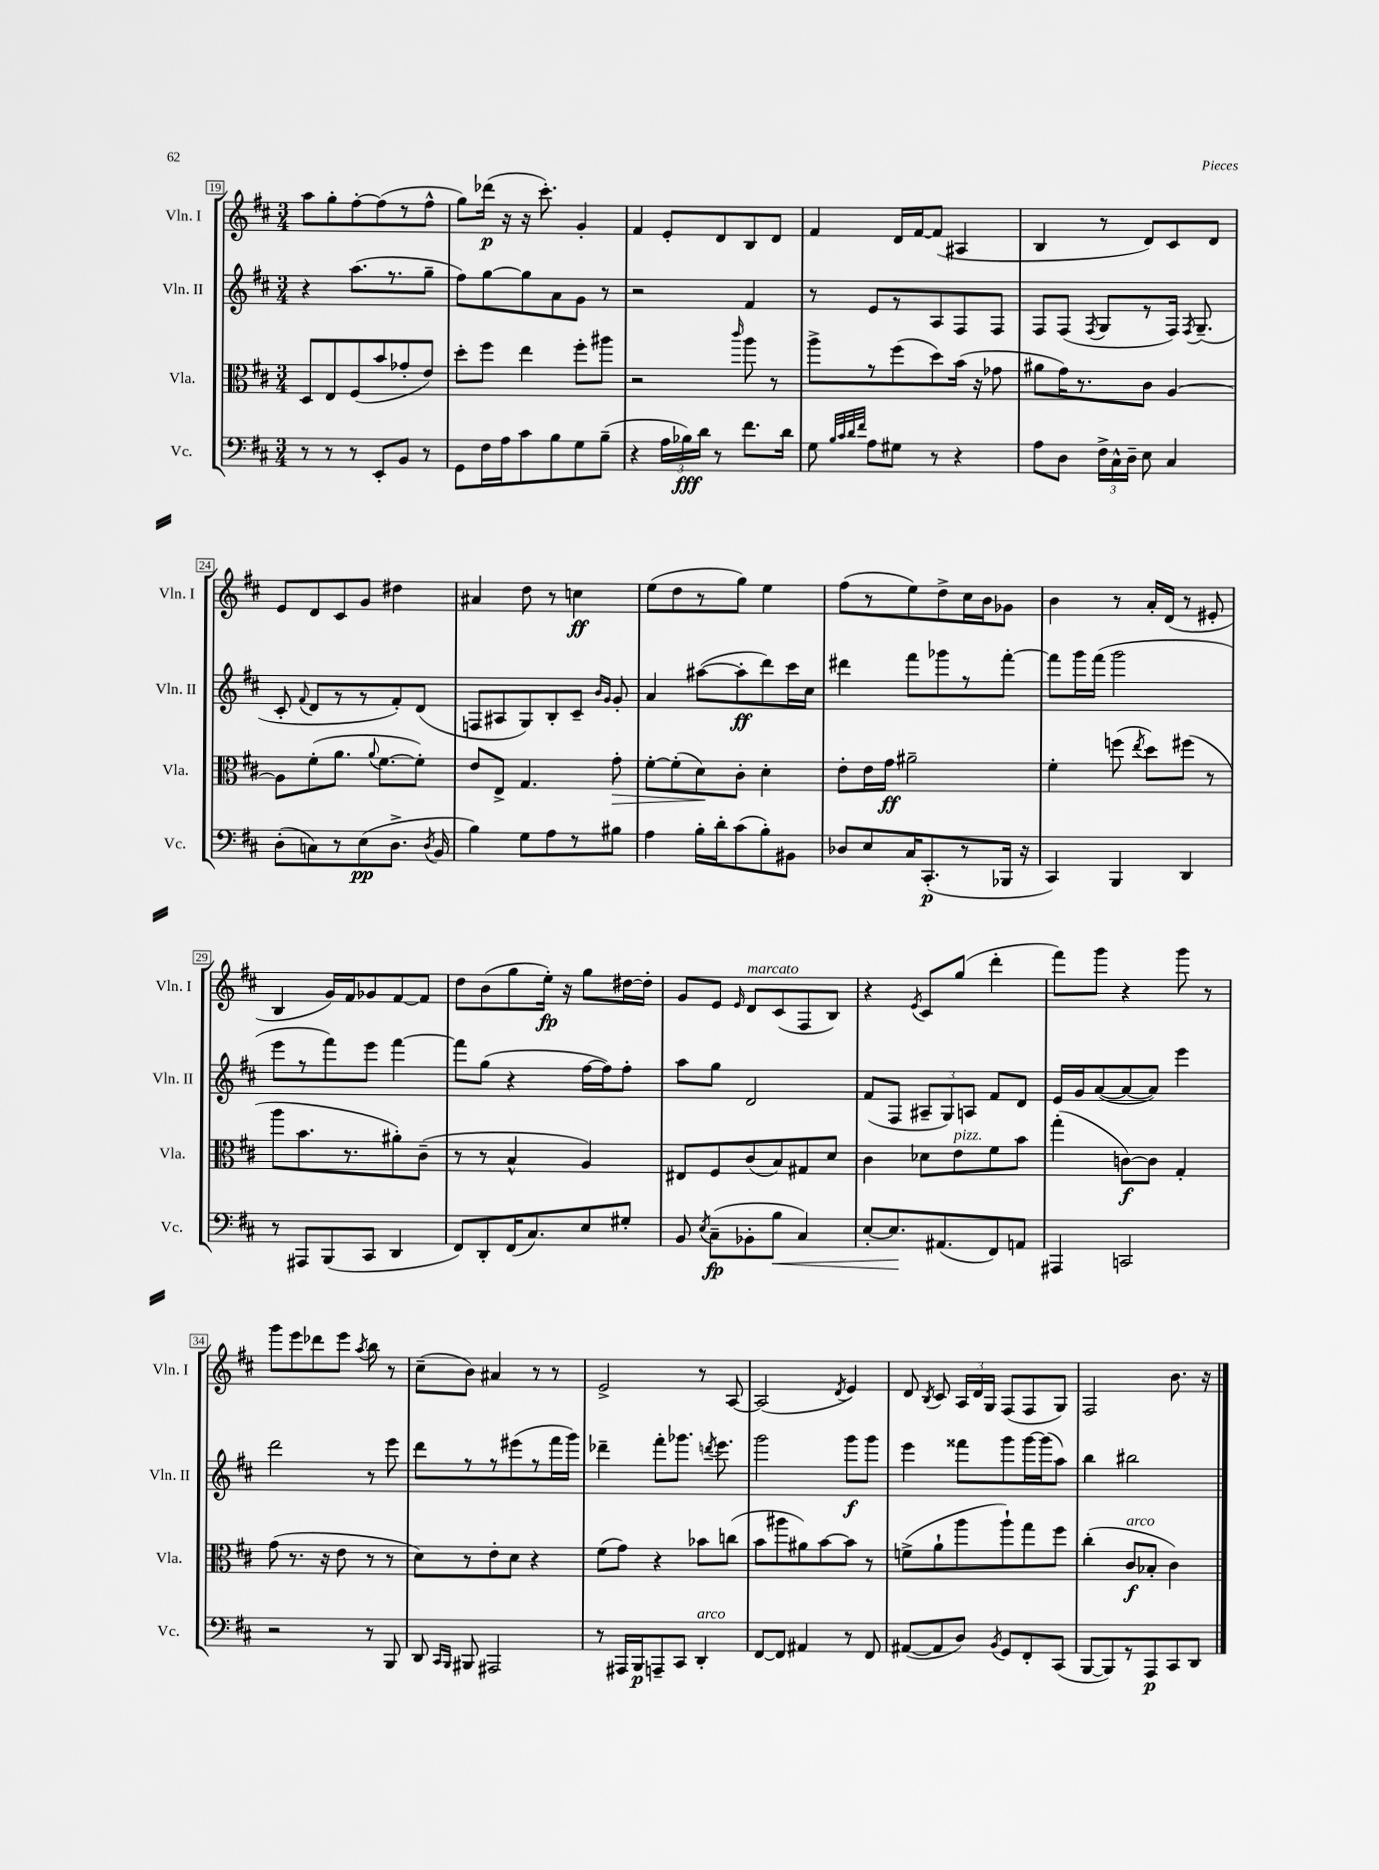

**kern	**kern	**kern	**kern
*staff4	*staff3	*staff2	*staff1
*clefF4	*clefC3	*clefG2	*clefG2
*k[f#c#]	*k[f#c#]	*k[f#c#]	*k[f#c#]
*M3/4	*M3/4	*M3/4	*M3/4
8r	8D	4r	8aa
8r	8E	.	8gg'
8r	(8F#	(8.aa	[8ff#'
8EE'	8b	.	(8ff#]
.	.	8.r	.
8BB	8g-'	.	8r
8r	8e)	8gg~	8ff#^^
=	=	=	=
8GG	8dd'	8ff#)	8gg)
16F#	8ff#	[8gg	(16ddd-
16A	.	.	16r
8c#	4ee	8gg]	16r
.	.	.	8.ccc#')
8B	.	8a	.
8G	8ff#'	8g	4g'
(8B~	8aa#	8r	.
=	=	=	=
4r	2r	2r	4f#
24A	.	.	8e'
24B-)	.	.	.
24d	.	.	.
8r	.	.	8d
.	16qqccc#	.	.
8.f#	8aa	4f#	8B
.	8r	.	8d
16d	.	.	.
=	=	=	=
8G	8aa^	8r	4f#
32qqB	.	.	.
32qqc#	.	.	.
32qqd	.	.	.
32qqf#	.	.	.
8A	8r	8e	.
8G#	(8ff#	8r	16d
.	.	.	[16f#
8r	8dd)	8A	(8f#]
4r	(16b	8F#	4A#
.	16r	.	.
.	8g-	8F#	.
=	=	=	=
8A	8a#	8F#	4B
8D	16g)	(8F#	.
.	8.r	.	.
.	.	8qF#	.
24F#^	.	8G	8r
24C#^^	.	.	.
24D~	.	.	.
8E	8c#	8r	8d)
4C#	[4A	16F#)	8c#
.	.	8qF#	.
.	.	(8.G~	.
.	.	.	8d
=	=	=	=
(8D'	8A]	8c#'	8e
.	.	8qqf#	.
8C)	(8f#'	8d	8d
8r	8.a	8r	8c#
(8E	.	8r	8g
.	8qqa	.	.
.	[8.f#	.	.
8.D^	.	8f#')	4dd#
.	8f#'])	(8d	.
8qD	.	.	.
16BB	.	.	.
=	=	=	=
4B)	8e	8F	4a#
.	8E^	8A#	.
8G	4.G	8G)	8dd
8A	.	8B'	8r
8r	.	8c#~	4cc
.	.	16qqb	.
.	.	16qqg	.
8B#	8g'	8g'	.
=	=	=	=
4A	[8f#'	4a	(8ee
.	(8f#']	.	8dd
16B'	8d)	([8aa#	8r
16d'	.	.	.
(8c#	8c#'	8aa#']	8gg)
8B')	4d'	8ddd)	4ee
8BB#	.	16ccc#	.
.	.	16cc#	.
=	=	=	=
8D-	8e'	4ddd#	(8ff#
8E	16e	.	8r
.	16g	.	.
16C#	2a#~	8fff#	8ee)
(8.CC#'	.	.	.
.	.	8ggg-	8dd^
8r	.	8r	16cc#
.	.	.	16b
16BBB-	.	[8fff#'	8g-
16r	.	.	.
=	=	=	=
4CC#)	4f#'	8fff#]	4b
.	.	16ggg	.
.	.	(16fff#	.
4BBB	(8ff	2ggg	8r
.	8qee	.	.
.	8dd)	.	16a'
.	.	.	(16d
4DD	(8ff#	.	8r
.	8r	.	8e#'
=	=	=	=
8r	8aa	8eee	4B
8AAA#	8.b	8r	.
(8BBB	.	8fff#)	16g)
.	8.r	.	16f#
8CC#	.	8eee	8g-
4DD	8a#')	[4fff#	[8f#
.	(8c#~	.	8f#]
=	=	=	=
8FF#)	8r	8fff#]	8dd
8DD'	8r	(8gg	(8b
(16FF#	4B^^	4r	8gg
8.C#)	.	.	.
.	.	.	16ee')
.	.	.	16r
8E	4A)	[16ff#	8gg
.	.	16ff#])	.
8G#'	.	8ff#'	[16dd#
.	.	.	16dd#']
=	=	=	=
8BB	8E#	8aa	8g
8qE	.	.	.
(8C#~	8F#	8gg	8e
.	.	.	16qqe
8BB-'	(8c#	2d	8d
8B	8B)	.	(8c#
4C#)	8G#	.	8F#
.	8d	.	8B)
=	=	=	=
[8E'	4c#	(8f#	4r
8.E]	.	8F#	.
.	.	.	8qe
.	8d-	12A#~	8c#
(8.AA#	.	.	.
.	.	12G)	.
.	8e	.	(8gg
.	.	12A	.
8FF#)	8f#	8f#	4ddd'
8AA	8b	8d	.
=	=	=	=
4AAA#	(4gg'	16e	8fff#)
.	.	16g	.
.	.	([8a	8ggg
2CC	[8c)	8a_	4r
.	8c]	8a])	.
.	4G'	4eee	8ggg
.	.	.	8r
=	=	=	=
2r	(8g	2ddd	8ggg
.	8.r	.	8eee
.	.	.	8ddd-
.	16r	.	.
.	8e	.	8eee
.	.	.	8qaa
8r	8r	8r	8bb
8BBB	8r	8eee	8r
=	=	=	=
8DD	8d)	8ddd	(8cc#~
16qqCC#	.	.	.
16qqBBB	.	.	.
8BBB#	8r	8r	8b)
2AAA#	8e'	8r	4a#
.	8d	(8eee#	.
.	4r	8r	8r
.	.	16fff#	8r
.	.	16ggg)	.
=	=	=	=
8r	(8f#	4ddd-~	2e^
16AAA#	8g)	.	.
16BBB	.	.	.
8AAA~	4r	8fff#'	.
8CC#	.	8.ggg-	.
4DD'	8b-	.	8r
.	.	8qddd	.
.	.	8.eee	.
.	(8cc	.	[8A
=	=	=	=
[8FF#	8b	2ggg	(2A]
8FF#]	8aa#	.	.
4AA#	8a#)	.	.
.	[8b	.	.
.	.	.	8qd
8r	8b]	8ggg	4e)
8FF#	8r	8ggg	.
=	=	=	=
([8AA#	(8f^	4eee	8d
.	.	.	8qB
8AA#]	8a`	.	8c#
8D)	8aa	8fff##	24A
.	.	.	24d
.	.	.	24G
8qBB	.	.	.
8GG	8aa`)	8ggg	(8F#
8FF#'	8gg	[16ggg	8F#
.	.	(16ggg]	.
(8CC#	8ff#	8aa)	8G)
=	=	=	=
[8BBB	(4cc#'	4bb	2F#
8BBB])	.	.	.
8r	8c#	2bb#	.
8AAA	8B-'	.	.
8CC#	4c#)	.	8.b
8DD	.	.	.
.	.	.	16r
==	==	==	==
*-	*-	*-	*-
